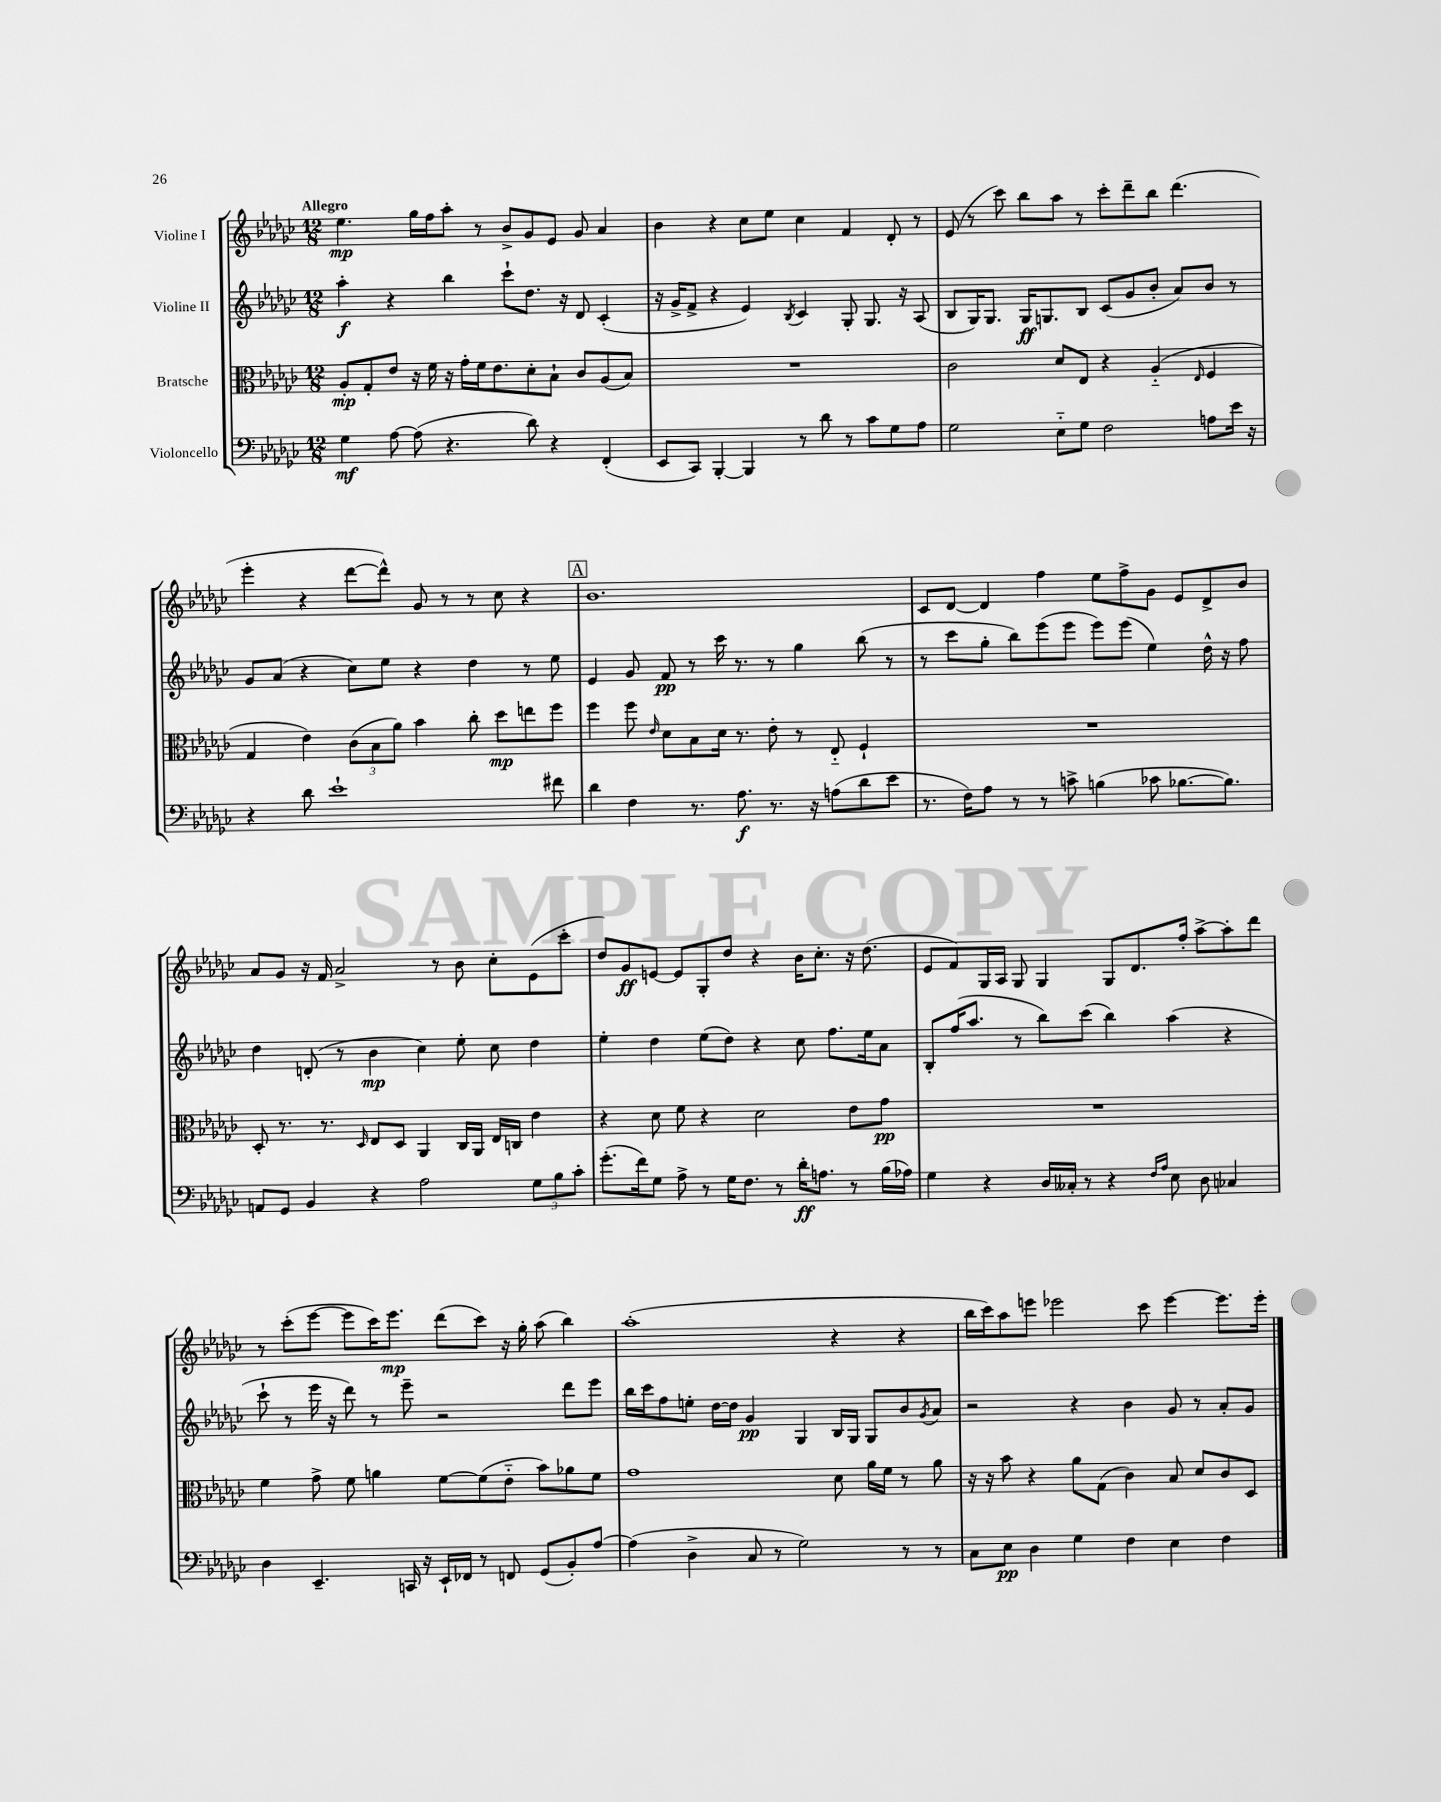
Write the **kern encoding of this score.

**kern	**dynam	**kern	**dynam	**kern	**dynam	**kern	**dynam
*part4	*part4	*part3	*part3	*part2	*part2	*part1	*part1
*staff4	*staff4	*staff3	*staff3	*staff2	*staff2	*staff1	*staff1
*I"Violoncello	*	*I"Bratsche	*	*I"Violine II	*	*I"Violine I	*
*clefF4	*	*clefC3	*	*clefG2	*	*clefG2	*
*k[b-e-a-d-g-c-]	*	*k[b-e-a-d-g-c-]	*	*k[b-e-a-d-g-c-]	*	*k[b-e-a-d-g-c-]	*
*M12/8	*	*M12/8	*	*M12/8	*	*M12/8	*
=1	=1	=1	=1	=1	=1	=1	=1
!	!	!	!	!	!	!LO:TX:a:B:t=Allegro	!
4G-\	mf	8A-'/L	mp	4aa-'\	f	4.ee-\	mp
.	.	8G-'/	.	.	.	.	.
[8A-\	.	8e-/J	.	4r	.	.	.
(8A-\]	.	16r	.	.	.	16gg-\LL	.
.	.	16f\	.	.	.	16ff\J	.
4.r	.	16r	.	4bb-\	.	8aa-'\J	.
.	.	16g-'\LL	.	.	.	.	.
.	.	16f\J	.	.	.	8r	.
.	.	8.e-\	.	.	.	.	.
.	.	.	.	8ccc-`\L	.	8b-^/L	.
8d-\)	.	8d-'\	.	8.dd-\J	.	8g-/	.
4r	.	8B-`\J	.	.	.	8e-/J	.
.	.	.	.	16r	.	.	.
.	.	8c-/L	.	8d-/	.	8g-/	.
(4FF'/	.	(8A-/	.	(4c-'/	.	4a-/	.
.	.	8B-/J)	.	.	.	.	.
=2	=2	=2	=2	=2	=2	=2	=2
8EE-/L	.	1.r	.	16r	.	4b-\	.
.	.	.	.	16g-^/KL	.	.	.
8CC-/J)	.	.	.	8f^/J	.	.	.
[4BBB-'/	.	.	.	4r	.	4r	.
4BBB-/]	.	.	.	4e-/)	.	8cc-\L	.
.	.	.	.	.	.	8ee-\J	.
.	.	.	.	8qB-/	.	.	.
8r	.	.	.	4c-/	.	4cc-\	.
8d-\	.	.	.	.	.	.	.
8r	.	.	.	8G-'/	.	4f/	.
8c-\L	.	.	.	8.G-/	.	.	.
8G-\	.	.	.	.	.	8d-'/	.
.	.	.	.	16r	.	.	.
8A-\J	.	.	.	(8A-/	.	8r	.
=3	=3	=3	=3	=3	=3	=3	=3
2G-\	.	2c-\	.	8B-/L	.	(8e-/	.
.	.	.	.	16G-/K)	.	8r	.
.	.	.	.	8.G-/J	.	.	.
.	.	.	.	.	.	8ccc-\)	.
.	.	.	.	16G-/KL	ff	8bb-\L	.
.	.	.	.	8.Gn/	.	.	.
8E-\L	.	8d-/L	.	.	.	8aa-\J	.
8G-\J	.	8E-/J	.	8B-/J	.	8r	.
2F\	.	4r	.	(8c-/L	.	8ccc-'\L	.
.	.	.	.	8g-/	.	8ddd-~\	.
.	.	(4A-/	.	8b-'/J	.	8bb-\J	.
.	.	.	.	8a-/L)	.	(4.ddd-\	.
.	.	16qqE-/	.	.	.	.	.
8An\L	.	4F/	.	8b-/J	.	.	.
16e-\Jk	.	.	.	8r	.	.	.
16r	.	.	.	.	.	.	.
!!LO:LB:g=z
=4	=4	=4	=4	=4	=4	=4	=4
4r	.	4G-/	.	8g-/L	.	4eee-'\	.
.	.	.	.	(8a-/J	.	.	.
8d-\	.	4e-\)	.	4r	.	4r	.
1e-`	.	.	.	.	.	.	.
.	.	(12c-\L	.	8cc-\L)	.	[8ddd-\L	.
.	.	12B-\	.	.	.	.	.
.	.	.	.	8ee-\J	.	8ddd-^^\J])	.
.	.	12a-\J)	.	.	.	.	.
.	.	4b-\	.	4r	.	8g-/	.
.	.	.	.	.	.	8r	.
.	.	8cc-'\	.	4dd-\	.	8r	.
.	.	8dd-\L	mp	.	.	8cc-\	.
.	.	8een\	.	8r	.	4r	.
8f#X\	.	8ff\J	.	8ee-\	.	.	.
!!LO:REH:place=s1:t=A
=5	=5	=5	=5	=5	=5	=5	=5
4d-\	.	4ff\	.	4e-/	.	1.b-	.
4F\	.	8ff\	.	8g-/	.	.	.
.	.	16qqe-/	.	.	.	.	.
.	.	8d-\L	.	8f/	pp	.	.
8.r	.	8B-\	.	8r	.	.	.
.	.	16d-\Jk	.	16ccc-\	.	.	.
8.A-\	f	8.r	.	8.r	.	.	.
8.r	.	8e-'\	.	8r	.	.	.
.	.	8r	.	4gg-\	.	.	.
16r	.	.	.	.	.	.	.
(8An\L	.	8E-/	.	.	.	.	.
8d-\	.	4F`/	.	(8bb-\	.	.	.
8e-\J	.	.	.	8r	.	.	.
=6	=6	=6	=6	=6	=6	=6	=6
8.r	.	1.r	.	8r	.	8c-/L	.
.	.	.	.	8ccc-\L	.	[8d-/J	.
16F\KL)	.	.	.	.	.	.	.
8A-\J	.	.	.	8gg-'\J	.	4d-/]	.
8r	.	.	.	8bb-\L)	.	.	.
8r	.	.	.	(8eee-\	.	4ff\	.
8cn^\	.	.	.	8eee-\J	.	.	.
(4Bn\	.	.	.	8eee-\L)	.	8ee-\L	.
.	.	.	.	(8eee-\J	.	8ff^\	.
8c-X\	.	.	.	4ee-\)	.	8g-\J	.
[8.B-X\L	.	.	.	.	.	8e-/L	.
.	.	.	.	16dd-^^\	.	8d-^/	.
8.B-\J])	.	.	.	16r	.	.	.
.	.	.	.	8ff\	.	8b-/J	.
!!LO:LB:g=z
=7	=7	=7	=7	=7	=7	=7	=7
8AAn/L	.	8D-'/	.	4dd-\	.	8a-/L	.
8GG-/J	.	8.r	.	.	.	8g-/J	.
4BB-/	.	.	.	(8dn'/	.	16r	.
.	.	8.r	.	.	.	16f/	.
.	.	.	.	8r	.	2a-^/	.
.	.	16qqD-/	.	.	.	.	.
4r	.	8E-/L	.	4b-\	mp	.	.
.	.	8D-/J	.	.	.	.	.
2A-\	.	4AA-/	.	4cc-\)	.	.	.
.	.	.	.	.	.	8r	.
.	.	16C-/LL	.	8ee-'\	.	8b-\	.
.	.	16AA-/JJ	.	.	.	.	.
.	.	16E-/LL	.	8cc-\	.	8cc-'\L	.
.	.	16Cn/JJ	.	.	.	.	.
12G-\L	.	4e-\	.	4dd-\	.	(8e-\	.
12B-\	.	.	.	.	.	.	.
.	.	.	.	.	.	8ccc-'\J	.
12c-'\J	.	.	.	.	.	.	.
=8	=8	=8	=8	=8	=8	=8	=8
(8.g-'\L	.	4r	.	4ee-'\	.	8dd-/L)	.
.	.	.	.	.	.	8g-/	ff
16f\k)	.	.	.	.	.	.	.
8G-\J	.	8d-\	.	4dd-\	.	[8en/J	.
8A-^\	.	8f\	.	.	.	8e/L]	.
8r	.	4r	.	(8ee-\L	.	8G-'/	.
16G-\KL	.	.	.	8dd-\J)	.	8dd-/J	.
8.F\J	.	.	.	.	.	.	.
.	.	2d-\	.	4r	.	4r	.
8r	.	.	.	.	.	.	.
16d-'\KL	ff	.	.	8cc-\	.	16b-\KL	.
8.An\J	.	.	.	.	.	8.cc-'\J	.
.	.	.	.	8.ff\L	.	.	.
8r	.	8e-\L	.	.	.	16r	.
.	.	.	.	16ee-\k	.	(8.dd-\	.
(16B-\LL	.	8g-\J	pp	8a-\J	.	.	.
16A-X\JJ)	.	.	.	.	.	.	.
=9	=9	=9	=9	=9	=9	=9	=9
4G-\	.	1.r	.	8B-'/L	.	8e-/L	.
.	.	.	.	(16ff/K	.	8f/)	.
.	.	.	.	8.aa-/J	.	.	.
4r	.	.	.	.	.	16G-/L	.
.	.	.	.	.	.	16A-/JJ	.
.	.	.	.	8r	.	8G-/	.
16D-/LL	.	.	.	8bb-\L)	.	4G-/	.
16C--X'/JJ	.	.	.	.	.	.	.
8r	.	.	.	(8ccc-\J	.	.	.
4r	.	.	.	4bb-\)	.	8G-/L	.
.	.	.	.	.	.	8.d-/	.
16qqF/LL	.	.	.	.	.	.	.
16qqA-/JJ	.	.	.	.	.	.	.
8E-\	.	.	.	(4aa-\	.	.	.
.	.	.	.	.	.	16ff'/Jk	.
8D-\	.	.	.	.	.	[8aa-^\L	.
4C-X/	.	.	.	4r	.	8aa-'\]	.
.	.	.	.	.	.	8ddd-\J	.
!!LO:LB:g=z
=10	=10	=10	=10	=10	=10	=10	=10
4D-\	.	4f\	.	8ccc-`\	.	8r	.
.	.	.	.	8r	.	(8ccc-'\L	.
4.EE-~/	.	8g-^\	.	16eee-\	.	[8eee-\J	.
.	.	.	.	16r	.	.	.
.	.	8f\	.	8ddd-\)	.	8eee-\L]	.
.	.	4an\	.	8r	.	16ccc-\K)	.
.	.	.	.	.	.	8.eee-\J	mp
16CCn/	.	.	.	8eee-~\	.	.	.
16r	.	.	.	.	.	.	.
16EE-`/LL	.	[8f\L	.	2r	.	(8ddd-\L	.
16FF-X/JJ	.	.	.	.	.	.	.
8r	.	(8f\]	.	.	.	8ccc-\J)	.
8FFn/	.	8e-\J	.	.	.	16r	.
.	.	.	.	.	.	16gg-'\	.
(8GG-/L	.	8b-\L)	.	.	.	(8aa-\	.
8BB-'/)	.	8a-X\	.	8ddd-\L	.	4bb-\)	.
[8A-/J	.	8f\J	.	8eee-\J	.	.	.
=11	=11	=11	=11	=11	=11	=11	=11
(4A-\]	.	1g-	.	16bb-\LL	.	(1aa-'	.
.	.	.	.	16ccc-\J	.	.	.
.	.	.	.	8ff\	.	.	.
4D-^\	.	.	.	8een'\J	.	.	.
.	.	.	.	[16dd-\LL	.	.	.
.	.	.	.	16dd-\JJ]	.	.	.
8C-/	.	.	.	4g-/	pp	.	.
8r	.	.	.	.	.	.	.
2G-\)	.	.	.	4G-/	.	.	.
.	.	8d-\	.	16B-/LL	.	4r	.
.	.	.	.	16G-/JJ	.	.	.
.	.	16a-\LL	.	8G-/L	.	.	.
.	.	16f\JJ	.	.	.	.	.
8r	.	8r	.	8b-/	.	4r	.
.	.	.	.	8qg-/	.	.	.
8r	.	8a-\	.	8a-/J	.	.	.
=12	=12	=12	=12	=12	=12	=12	=12
8C-\L	.	16r	.	2r	.	16bb-\LL	.
.	.	16r	.	.	.	16ccc-\J)	.
8E-\J	pp	8b-\	.	.	.	8aa-\	.
4D-\	.	4r	.	.	.	8eeen\J	.
.	.	.	.	.	.	2eee-X\	.
4G-\	.	8a-\L	.	4r	.	.	.
.	.	(8G-\J	.	.	.	.	.
4F\	.	4c-\)	.	4b-\	.	.	.
.	.	.	.	.	.	8ccc-\	.
4E-\	.	8B-/	.	8g-/	.	[4eee-\	.
.	.	8d-/L	.	8r	.	.	.
4F\	.	8c-/	.	8a-'/L	.	8.eee-\L]	.
.	.	8D-/J	.	8g-/J	.	.	.
.	.	.	.	.	.	16eee-'\Jk	.
==	==	==	==	==	==	==	==
*-	*-	*-	*-	*-	*-	*-	*-
